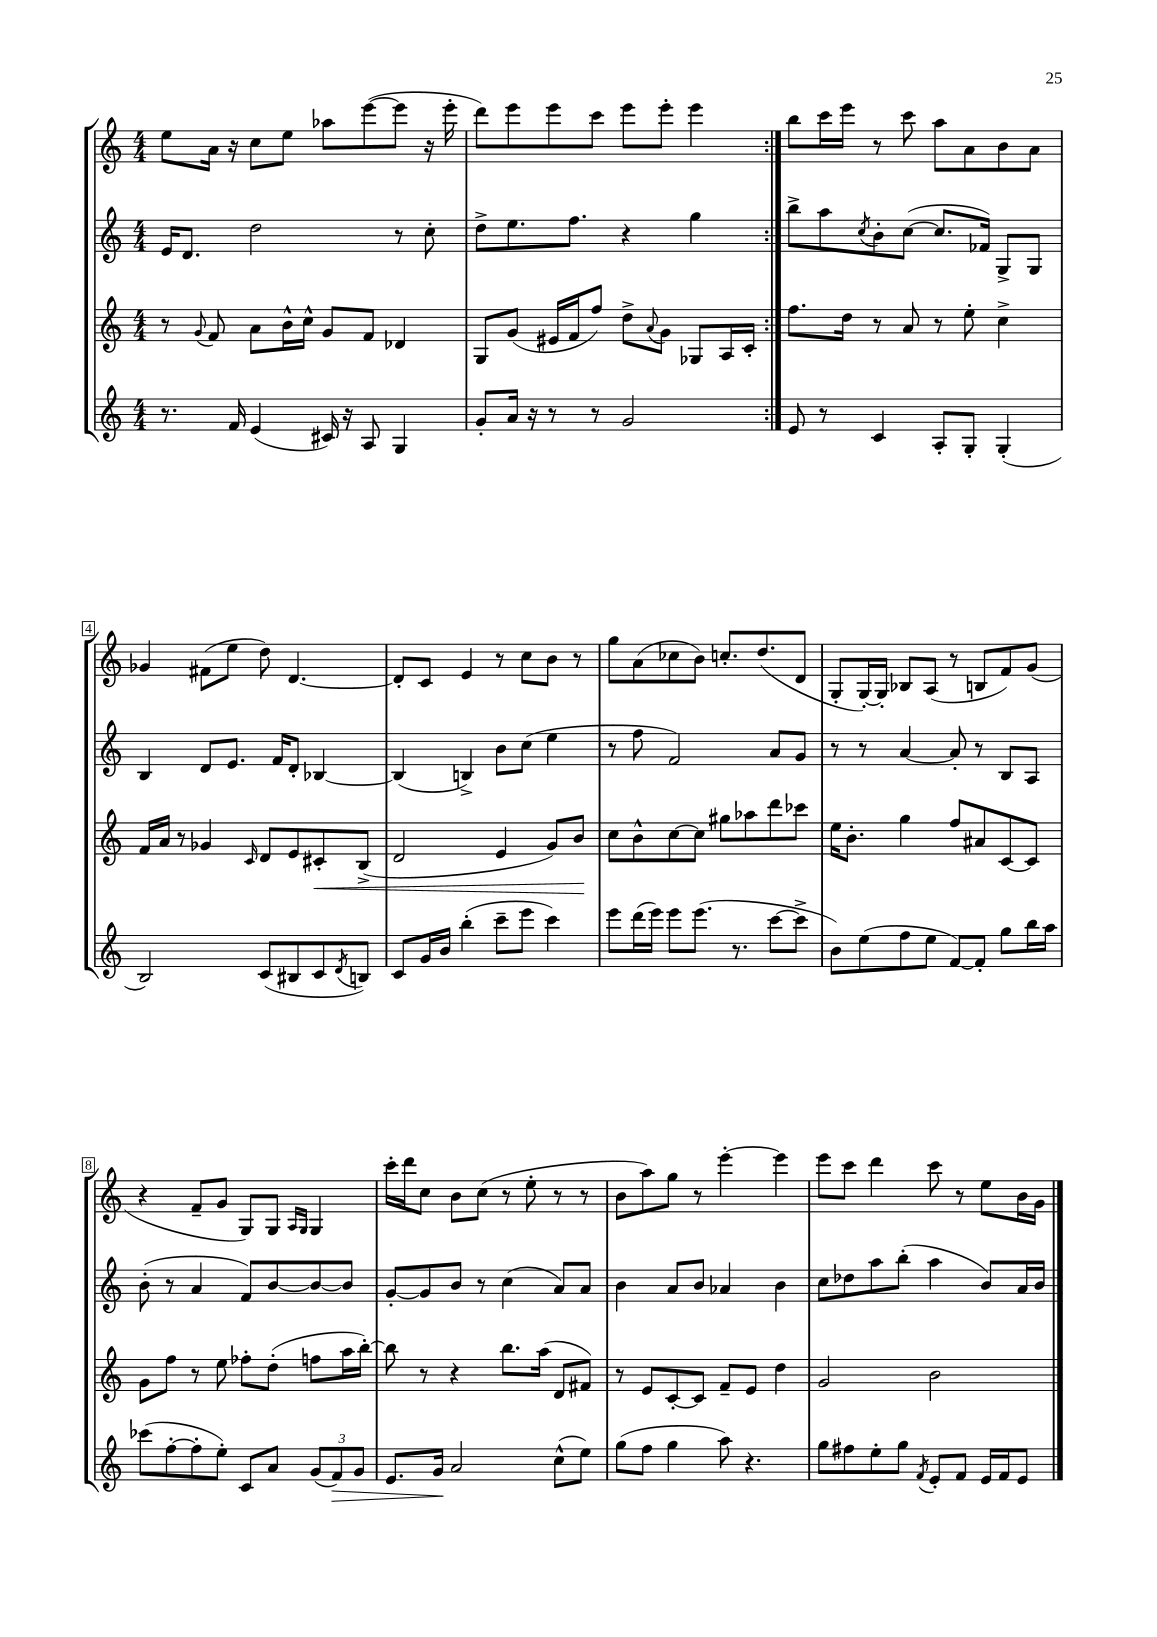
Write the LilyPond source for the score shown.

<<
\new StaffGroup <<
\new Staff = "s0" {
    \clef treble \key c \major \numericTimeSignature \time 4/4
    \repeat volta 2 { e''8 a'16 r16 c''8 e''8 aes''8 e'''8~( e'''8 r16 e'''16-. |
    d'''8) e'''8 e'''8 c'''8 e'''8 e'''8-. e'''4 | }
    b''8 c'''16 e'''16 r8 c'''8 a''8 a'8 b'8 a'8 |
    ges'4 fis'8( e''8 d''8) d'4.~ |
    d'8-. c'8 e'4 r8 c''8 b'8 r8 |
    g''8 a'8( ces''8 b'8) c''8.-. d''8.( d'8 |
    g8-. g16~-.) g16-. bes8 a8( r8 b8 f'8) g'8( |
    r4 f'8-- g'8 g8) g8 \grace { a16 g16 } g4 |
    c'''16-. d'''16 c''8 b'8 c''8( r8 e''8-. r8 r8 |
    b'8 a''8) g''8 r8 e'''4~-. e'''4 |
    e'''8 c'''8 d'''4 c'''8 r8 e''8 b'16 g'16 \bar "|." |
}
\new Staff = "s1" {
    \clef treble \key c \major \numericTimeSignature \time 4/4
    \repeat volta 2 { e'16 d'8. d''2 r8 c''8-. |
    d''8-> e''8. f''8. r4 g''4 | }
    b''8-> a''8 \acciaccatura { c''8 } b'8-. c''8~( c''8. fes'16) g8-> g8 |
    b4 d'8 e'8. f'16 d'8-. bes4~ |
    bes4( b4->) b'8 c''8( e''4 |
    r8 f''8 f'2) a'8 g'8 |
    r8 r8 a'4~ a'8-. r8 b8 a8 |
    b'8-.( r8 a'4 f'8) b'8~ b'8~ b'8 |
    g'8~-. g'8 b'8 r8 c''4( a'8) a'8 |
    b'4 a'8 b'8 aes'4 b'4 |
    c''8 des''8 a''8 b''8-.( a''4 b'8) a'16 b'16 \bar "|." |
}
\new Staff = "s2" {
    \clef treble \key c \major \numericTimeSignature \time 4/4
    \repeat volta 2 { r8 \appoggiatura { g'8 } f'8 a'8 b'16-^ c''16-^ g'8 f'8 des'4 |
    g8 g'8( eis'16 f'16 f''8) d''8-> \appoggiatura { a'8 } g'8 ges8 a16 c'16-. | }
    f''8. d''16 r8 a'8 r8 e''8-. c''4-> |
    f'16 a'16 r8 ges'4 \grace { c'16 } d'8 e'8 cis'8-.\< b8->( |
    d'2 e'4 g'8) b'8\! |
    c''8 b'8-^ c''8~ c''8 gis''8 aes''8 d'''8 ces'''8 |
    e''16 b'8.-. g''4 f''8 ais'8 c'8~ c'8 |
    g'8 f''8 r8 e''8 fes''8-. d''8-.( f''8 a''16 b''16~-.) |
    b''8 r8 r4 b''8. a''16( d'8 fis'8) |
    r8 e'8 c'8~-. c'8 f'8-- e'8 d''4 |
    g'2 b'2 \bar "|." |
}
\new Staff = "s3" {
    \clef treble \key c \major \numericTimeSignature \time 4/4
    \repeat volta 2 { r8. f'16 e'4( cis'16) r16 a8 g4 |
    g'8-. a'16 r16 r8 r8 g'2 | }
    e'8 r8 c'4 a8-. g8-. g4-.( |
    b2) c'8( bis8 c'8 \acciaccatura { d'8 } b8) |
    c'8 g'16 b'16 b''4-.( c'''8-- e'''8 c'''4) |
    e'''8 d'''16( e'''16) e'''8 e'''8.( r8. c'''8~ c'''8-> |
    b'8) e''8( f''8 e''8 f'8~) f'8-. g''8 b''16 a''16 |
    ces'''8( f''8~-. f''8-. e''8-.) c'8 a'8 \tuplet 3/2 { g'8( f'8\>) g'8 } |
    e'8. g'16\! a'2 c''8-^( e''8) |
    g''8( f''8 g''4 a''8) r4. |
    g''8 fis''8 e''8-. g''8 \acciaccatura { f'8 } e'8-. f'8 e'16 f'16 e'8 \bar "|." |
}
>>
>>
\layout { \context { \Score \override BarNumber.stencil = #(make-stencil-boxer 0.1 0.3 ly:text-interface::print) } }
